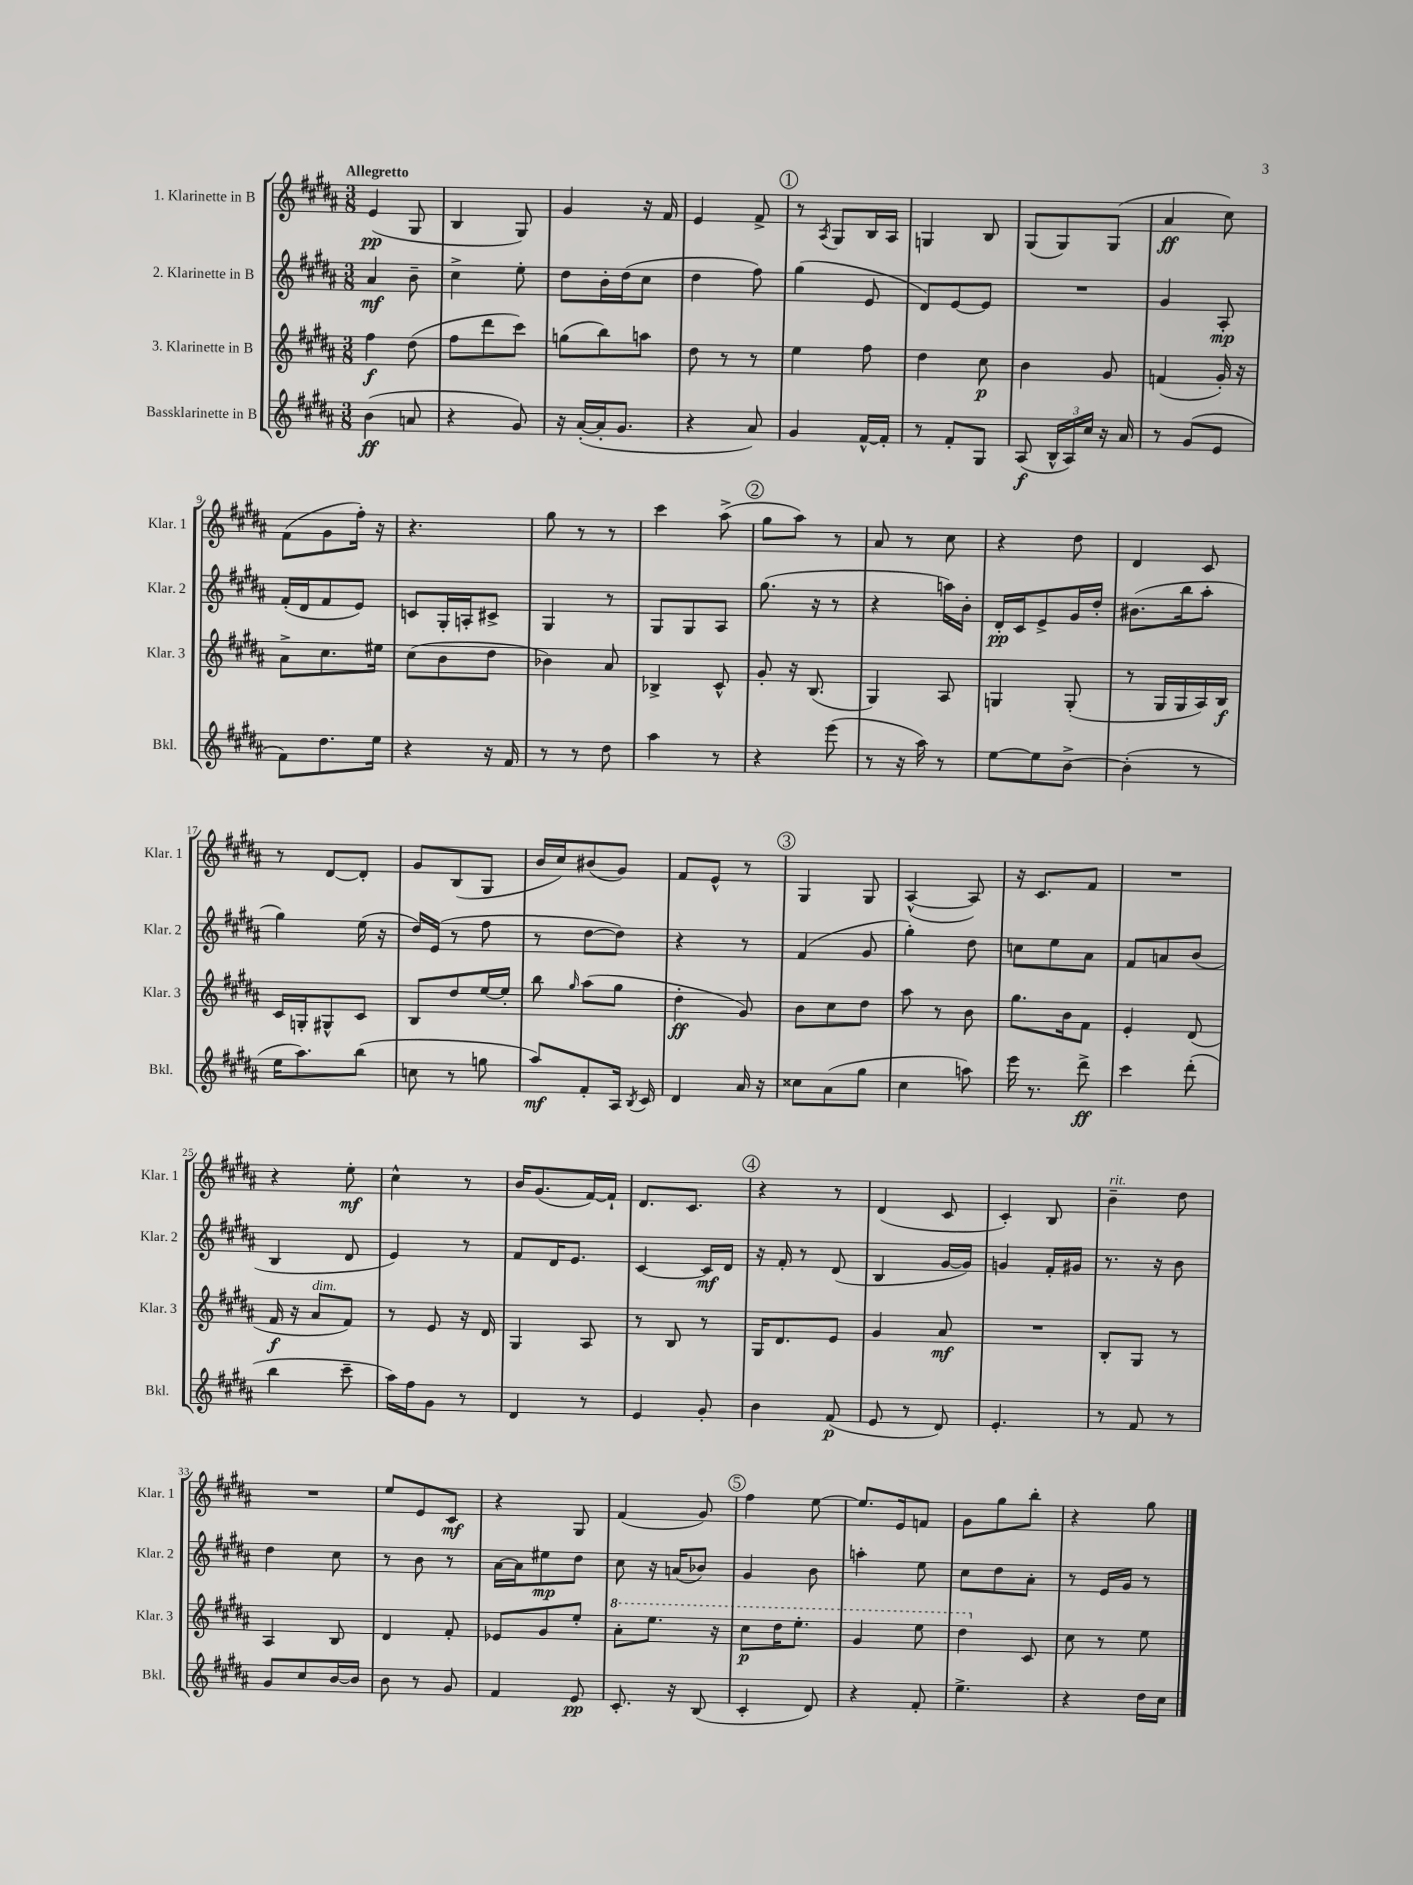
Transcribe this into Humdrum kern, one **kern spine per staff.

**kern	**kern	**kern	**kern
*staff4	*staff3	*staff2	*staff1
*clefG2	*clefG2	*clefG2	*clefG2
*k[f#c#g#d#a#]	*k[f#c#g#d#a#]	*k[f#c#g#d#a#]	*k[f#c#g#d#a#]
*M3/8	*M3/8	*M3/8	*M3/8
(4b	4ff#	4a#	(4e
8a	(8dd#	8b~	8G#
=	=	=	=
4r	8ff#	4cc#^	4B
.	8ddd#	.	.
8g#)	8ccc#)	8ee'	8G#)
=	=	=	=
16r	(8gg	8dd#	4g#
([16a#'	.	.	.
16a#']	8bb)	16b'	.
8.g#	.	(16dd#	.
.	8aa	8cc#	16r
.	.	.	16f#
=	=	=	=
4r	8dd#	4dd#	4e
.	8r	.	.
8a#)	8r	8ff#)	8f#^
=	=	=	=
4g#	4ee	(4gg#	8r
.	.	.	8qA#
.	.	.	8G#
[16f#^^	8ff#	8e	16B
16f#']	.	.	16A#
=	=	=	=
8r	4dd#	8d#)	4G
8f#'	.	[8e	.
8G#	8cc#	8e]	8B
=	=	=	=
(8A#	4b	4.r	(8G#
24B^^	.	.	8G#)
24A#)	.	.	.
24cc#	.	.	.
16r	8g#	.	(8G#
16a#	.	.	.
=	=	=	=
8r	(4f	4g#	4a#
(8g#	.	.	.
8e	16g#')	8A#'	8cc#)
.	16r	.	.
=	=	=	=
8f#)	8a#^	(16f#'	(8f#
.	.	16d#	.
8.dd#	8.cc#	8f#	8g#
.	.	8e)	16ff#')
16ee	16ee#	.	16r
=	=	=	=
4r	(8cc#	8c	4.r
.	8b	16G#'	.
.	.	16A'	.
16r	8dd#	8c#^	.
16f#	.	.	.
=	=	=	=
8r	4b-)	4G#	8gg#
8r	.	.	8r
8dd#	8a#	8r	8r
=	=	=	=
4aa#	4B-^	8G#	4ccc#
.	.	8G#	.
8r	8c#^^	8A#	(8aa#^
=	=	=	=
4r	8g#'	(8.gg#	8gg#
.	16r	.	8aa#)
.	(8.B	16r	.
(8eee	.	8r	8r
=	=	=	=
8r	4G#)	4r	8a#
16r	.	.	8r
16aa#)	.	.	.
8r	8A#	16aa)	8cc#
.	.	16b'	.
=	=	=	=
[8ee	4G	16d#'	4r
.	.	16c#	.
8ee]	.	8e^	.
[8b^	(8G'	16g#	8dd#
.	.	16dd#'	.
=	=	=	=
(4b']	8r	(8.b#	4d#
.	16G#	.	.
.	16G#	16bb	.
8r	16A#)	8aa#'	8c#
.	16B	.	.
=	=	=	=
16ee	16c#	4gg#)	8r
8.aa#)	16G'	.	.
.	8G#^^	.	[8d#
(8bb	8c#	(16ee	8d#']
.	.	16r	.
=	=	=	=
8cc	8B	16dd#)	8g#
.	.	(16e	.
8r	8dd#	8r	(8B
8gg	[16ee	8ff#	8G#
.	16ee']	.	.
=	=	=	=
8aa#)	8bb	8r	16b
.	.	.	16cc#)
.	16qqgg#	.	.
8f#'	(8aa#	[8dd#	(8b#
16A#	8gg#	8dd#])	8g#)
8qB	.	.	.
16c#	.	.	.
=	=	=	=
4d#	4dd#'	4r	8f#
.	.	.	8e^^
16a#	8g#)	8r	8r
16r	.	.	.
=	=	=	=
8cc##	8b	(4f#	4G#
(8a#	8cc#	.	.
8gg#	8dd#	8g#	8G#
=	=	=	=
4cc#	8aa#	4gg#')	([4A#^^
.	8r	.	.
8aa)	8b	8dd#	8A#])
=	=	=	=
16eee	8.gg#	8cc	16r
8.r	.	.	8.c#
.	.	8ee	.
.	16b	.	.
8ddd#^	8f#	8a#	8f#
=	=	=	=
4ccc#	4e'	8f#	4.r
.	.	8a	.
(8ddd#'	(8d#	(8b	.
=	=	=	=
4bb	16f#	4B	4r
.	16r	.	.
.	8a#	.	.
8ccc#~	8f#)	8d#	8ee'
=	=	=	=
16aa#)	8r	4e)	4cc#^^
16ff#	.	.	.
8g#	8e	.	.
8r	16r	8r	8r
.	16d#	.	.
=	=	=	=
4d#	4G#	8f#	16b
.	.	.	(8.g#
.	.	16d#	.
.	.	8.e	.
8r	8A#	.	[16f#)
.	.	.	16f#`]
=	=	=	=
4e	8r	[4c#	8.d#
.	8B	.	.
.	.	.	8.c#
8g#'	8r	16c#]	.
.	.	16d#	.
=	=	=	=
4b	16G#	16r	4r
.	8.d#	16f#'	.
.	.	8r	.
(8f#	8e	(8d#	8r
=	=	=	=
8e	4g#	4B	(4d#
8r	.	.	.
8d#)	8a#	[16g#	8c#
.	.	16g#])	.
=	=	=	=
4.e'	4.r	4g	4c#')
.	.	16f#'	8B
.	.	16g#	.
=	=	=	=
8r	8B'	8.r	4b~
8f#	8G#	.	.
.	.	16r	.
8r	8r	8b	8dd#
=	=	=	=
8g#	4A#	4dd#	4.r
8cc#	.	.	.
[16b	8B	8cc#	.
16b]	.	.	.
=	=	=	=
8b	4d#	8r	8ee
8r	.	8b	8e
8g#	8f#'	8r	8c#
=	=	=	=
4f#	8e-	[16a#	4r
.	.	16a#]	.
.	8g#	8ee#	.
8e	8ee'	8dd#	8G#
=	=	=	=
8.c#'	8aa#'	8cc#	(4f#
.	8.eee	16r	.
16r	.	(16a	.
(8B	.	8b-)	8g#)
.	16r	.	.
=	=	=	=
4c#'	8ccc#	4g#	4ff#
.	16ddd#	.	.
.	8.eee'	.	.
8d#)	.	8b	[8ee
=	=	=	=
4r	4gg#	4aa'	8.ee]
.	.	.	16e
8f#'	8eee	8ee	8f
=	=	=	=
4.ee^	4ddd#	8cc#	8g#
.	.	8dd#	8gg#
.	8c#	8a#'	8bb'
=	=	=	=
4r	8cc#	8r	4r
.	8r	16e	.
.	.	16g#	.
16dd#	8ee	8r	8gg#
16cc#	.	.	.
==	==	==	==
*-	*-	*-	*-
